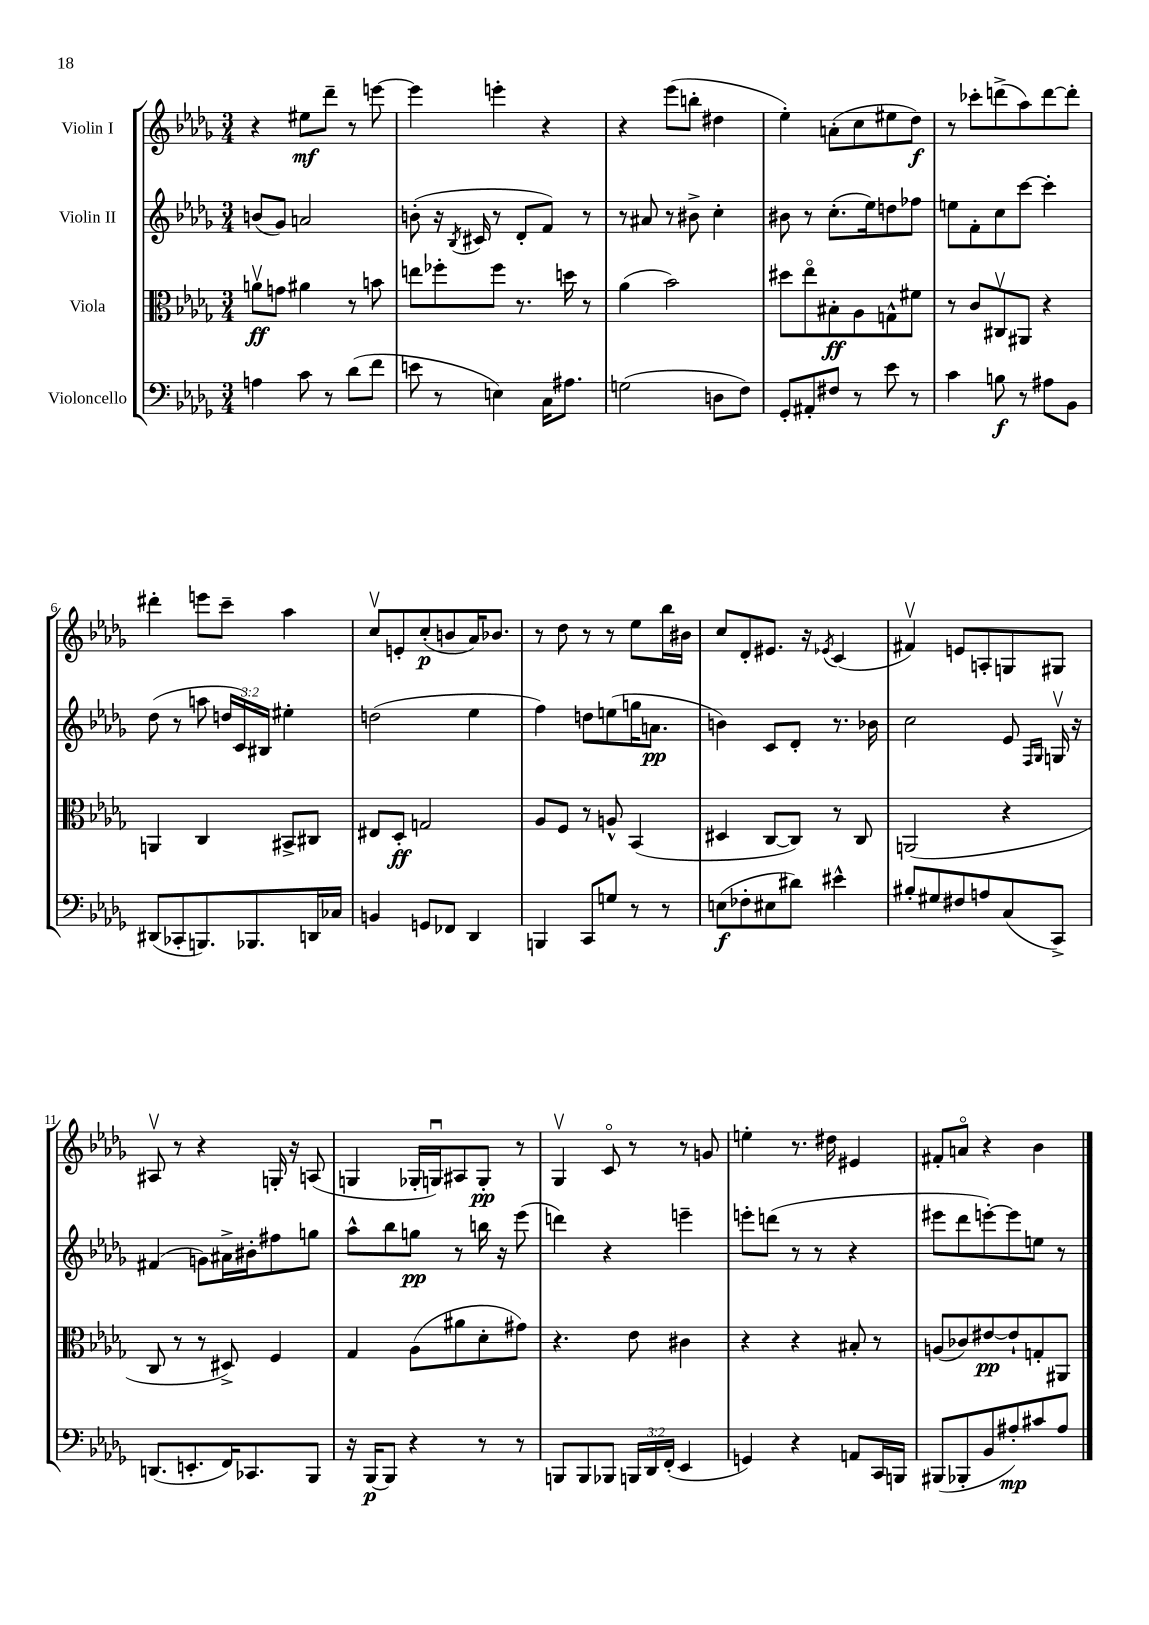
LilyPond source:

<<
\new StaffGroup <<
\new Staff = "s0" \with { instrumentName = "Violin I" } {
    \clef treble \key des \major \numericTimeSignature \time 3/4
    \autoBeamOff r4 eis''8[\mf des'''8]-- r8 e'''8~ |
    e'''4 e'''4-. r4 |
    r4 ees'''8[( b''8]-. dis''4 |
    ees''4-.) a'8[-.( c''8 eis''8 des''8]\f) |
    r8 ces'''8[-. d'''8->( aes''8) d'''8~ d'''8]-. |
    dis'''4-. e'''8[ c'''8]-- aes''4 |
    c''8[\upbow e'8-. c''8-.\p( b'8 aes'16) bes'8.] |
    r8 des''8 r8 r8 ees''8[ bes''16 bis'16] |
    c''8[ des'8-. eis'8.] r16 \acciaccatura { ees'8 } c'4( |
    fis'4\upbow) e'8[ a8-. g8 gis8] |
    ais8\upbow r8 r4 g16-. r16 a8( |
    g4 ges16[-. g16\downbow) ais8 g8]-.\pp r8 |
    ges4\upbow c'8\flageolet r8 r8 g'8 |
    e''4-. r8. dis''16 eis'4 |
    fis'8[-. a'8]\flageolet r4 bes'4 \bar "|." |
}
\new Staff = "s1" \with { instrumentName = "Violin II" } {
    \clef treble \key des \major \numericTimeSignature \time 3/4 \override Staff.TupletNumber.text = #tuplet-number::calc-fraction-text
    \autoBeamOff b'8[( ges'8]) a'2 |
    b'8-.( r16 \acciaccatura { bes8 } cis'16 r8 des'8[-. f'8]) r8 |
    r8 ais'8 r8 bis'8-> c''4-. |
    bis'8 r8 c''8.[-.( ees''16) d''8 fes''8] |
    e''8[ f'8-. c''8 c'''8]~ c'''4-. |
    des''8( r8 a''8 \tuplet 3/2 { d''16[ c'16) bis16] } eis''4-. |
    d''2( ees''4 |
    f''4) d''8[ e''8( g''16 a'8.]\pp |
    b'4) c'8[ des'8]-. r8. bes'16 |
    c''2 ees'8 \grace { f16[ ges16] } g16\upbow r16 |
    fis'4( g'8[) ais'16-> bis'16-. fis''8 g''8] |
    aes''8[-^ bes''8 g''8]\pp r8 b''16 r16 ees'''8( |
    d'''4) r4 e'''4-- |
    e'''8[-. d'''8]( r8 r8 r4 |
    eis'''8[ des'''8 e'''8~-.) e'''8 e''8] r8 \bar "|." |
}
\new Staff = "s2" \with { instrumentName = "Viola" } {
    \clef alto \key des \major \numericTimeSignature \time 3/4
    \autoBeamOff a'8[\upbow\ff g'8] ais'4 r8 b'8 |
    e''8[ fes''8-. fes''8] r8. d''16 r8 |
    aes'4( bes'2) |
    dis''8[ ees''8\flageolet bis8-.\ff aes8 g8-^ fis'8] |
    r8 c'8[ cis8\upbow ais,8] r4 |
    a,4 c4 bis,8[-> cis8] |
    eis8[ des8]-.\ff g2 |
    aes8[ f8] r8 a8-^ bes,4( |
    dis4 c8[~ c8]) r8 c8 |
    a,2( r4 |
    c8 r8 r8 dis8->) f4 |
    ges4 aes8[( ais'8 des'8-. gis'8]) |
    r4. ees'8 cis'4 |
    r4 r4 bis8-. r8 |
    a8[( ces'8) eis'8~\pp eis'8-! g8-. ais,8] \bar "|." |
}
\new Staff = "s3" \with { instrumentName = "Violoncello" } {
    \clef bass \key des \major \numericTimeSignature \time 3/4 \override Staff.TupletNumber.text = #tuplet-number::calc-fraction-text
    \autoBeamOff a4 c'8 r8 des'8[( f'8] |
    e'8 r8 e4) c16[ ais8.] |
    g2( d8[ f8]) |
    ges,8[-. ais,8-. fis8] r8 ees'8 r8 |
    c'4 b8\f r8 ais8[ bes,8] |
    dis,8[( ces,8-. b,,8.) bes,,8. d,16 ces16] |
    b,4 g,8[ fes,8] des,4 |
    b,,4 c,8[ g8] r8 r8 |
    e8[\f( fes8-. eis8 dis'8]) eis'4-^ |
    bis8[-. gis8 fis8 a8 c8( c,8]->) |
    d,8.[( e,8.-. f,16) ces,8. bes,,8] |
    r16 bes,,16[~\p bes,,8] r4 r8 r8 |
    b,,8[ b,,8 bes,,8] \tuplet 3/2 { b,,16[ des,16 f,16]-.( } ees,4 |
    g,4) r4 a,8[ c,16 b,,16] |
    bis,,8[( bes,,8-. bes,8 ais8-.\mp) cis'8 ais8] \bar "|." |
}
>>
>>
